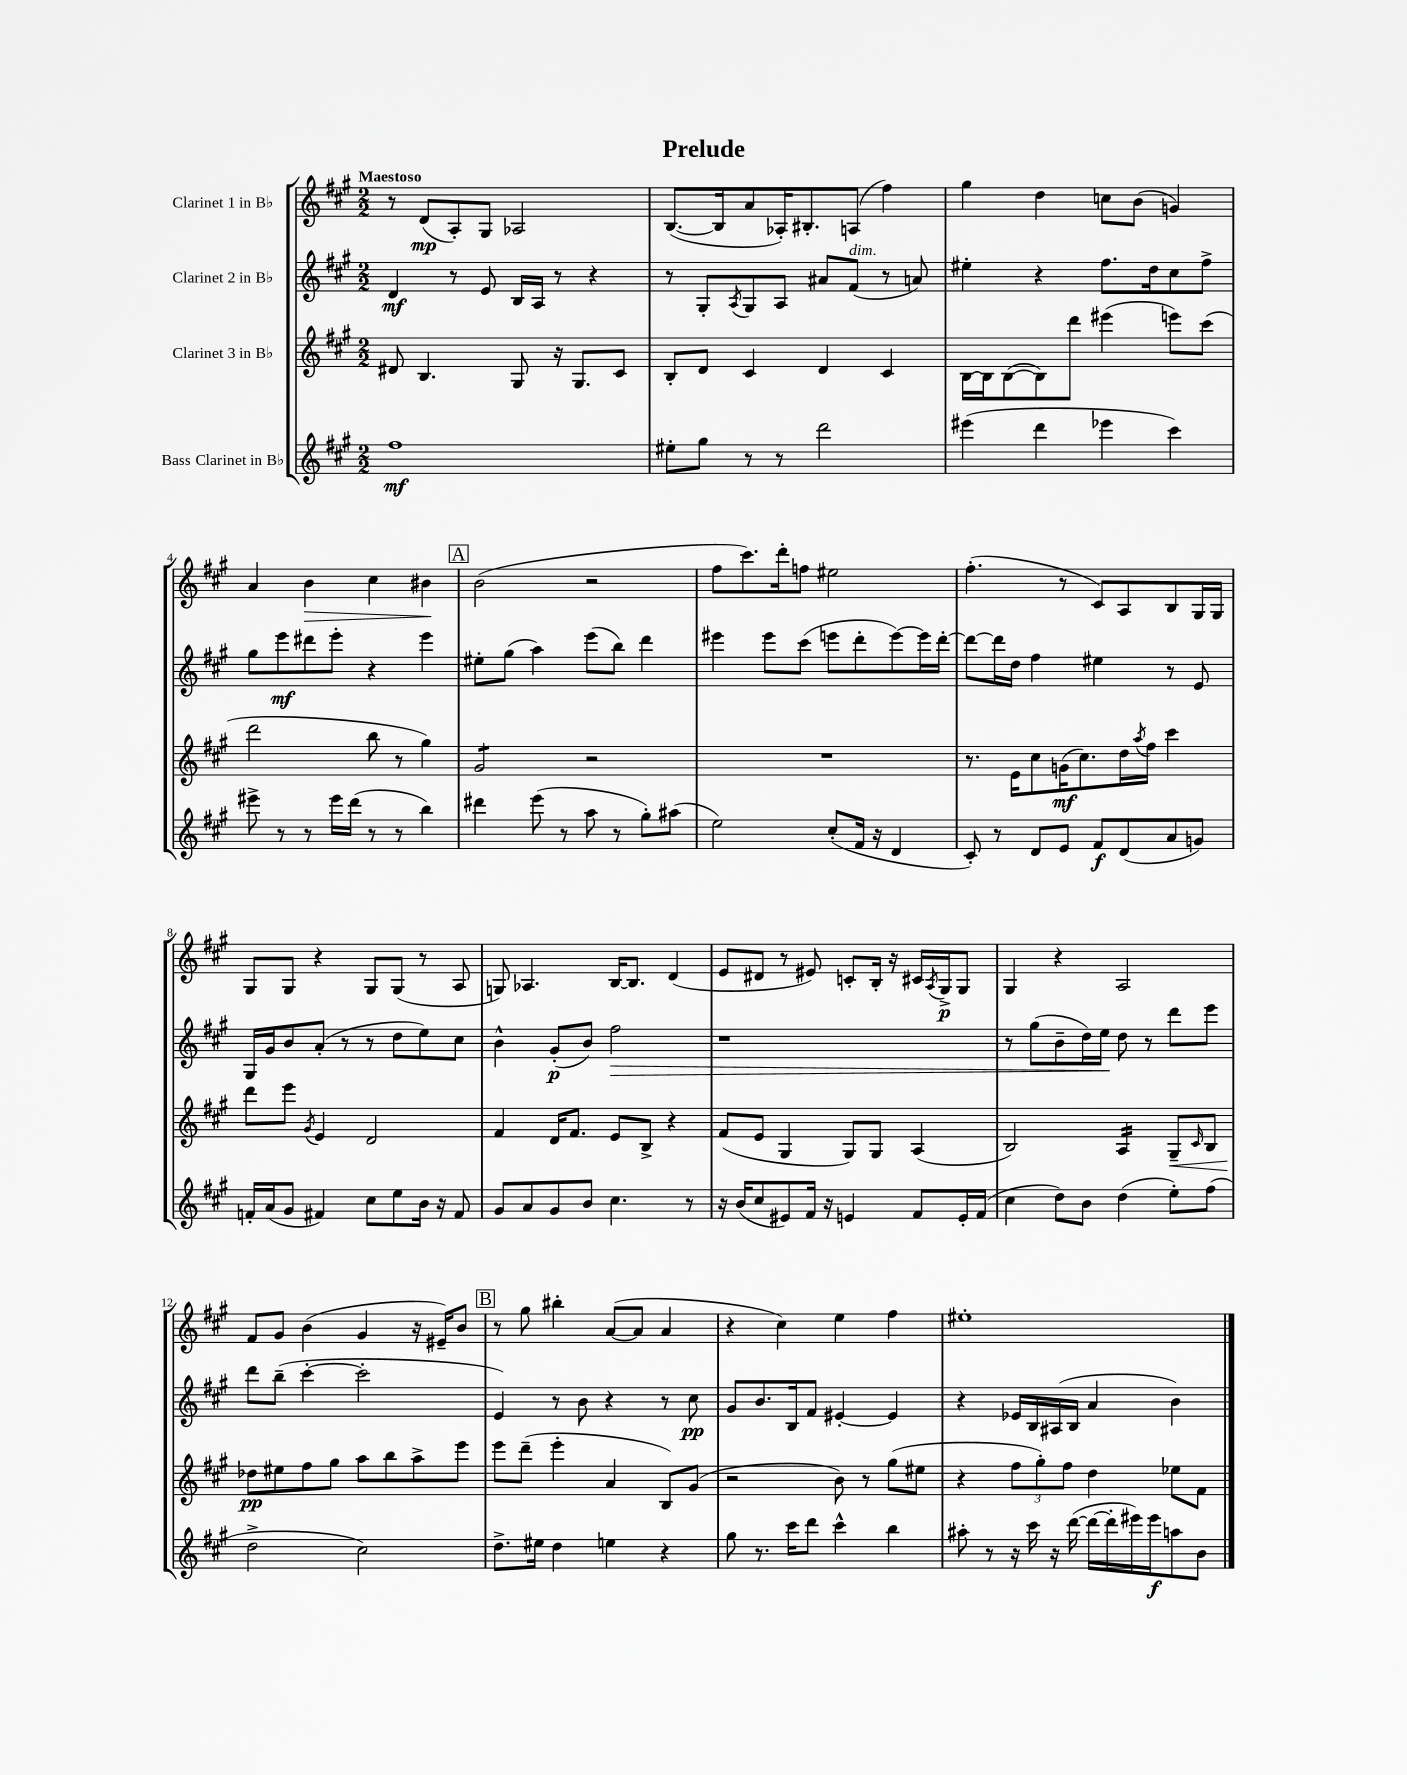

**kern	**dynam	**kern	**dynam	**kern	**dynam	**kern	**dynam
*part4	*part4	*part3	*part3	*part2	*part2	*part1	*part1
*staff4	*staff4	*staff3	*staff3	*staff2	*staff2	*staff1	*staff1
*I"Bass Clarinet in B♭	*	*I"Clarinet 3 in B♭	*	*I"Clarinet 2 in B♭	*	*I"Clarinet 1 in B♭	*
*clefG2	*	*clefG2	*	*clefG2	*	*clefG2	*
*k[f#c#g#]	*	*k[f#c#g#]	*	*k[f#c#g#]	*	*k[f#c#g#]	*
*M2/2	*	*M2/2	*	*M2/2	*	*M2/2	*
=1	=1	=1	=1	=1	=1	=1	=1
!	!	!	!	!	!	!LO:TX:a:B:t=Maestoso	!
1ff#	mf	8d#X/	.	4d/	mf	8r	.
.	.	4.B/	.	.	.	(8d/L	mp
.	.	.	.	8r	.	8A'/)	.
.	.	.	.	8e/	.	8G#/J	.
.	.	8G#/	.	16B/LL	.	2A-X/	.
.	.	.	.	16A/JJ	.	.	.
.	.	16r	.	8r	.	.	.
.	.	8.G#/L	.	.	.	.	.
.	.	.	.	4r	.	.	.
.	.	8c#/J	.	.	.	.	.
=2	=2	=2	=2	=2	=2	=2	=2
8ee#X'\L	.	8B'/L	.	8r	.	([8.B/L	.
8gg#\J	.	8d/J	.	8G#'/L	.	.	.
.	.	.	.	.	.	16B/k]	.
.	.	.	.	8qA/	.	.	.
8r	.	4c#/	.	8G#/	.	8a/	.
8r	.	.	.	8A/J	.	16A-X'/K)	.
.	.	.	.	.	.	8.B#X'/	.
2ddd\	.	4d/	.	8a#X/L	.	.	.
!	!	!	!	!LO:TX:a:i:t=dim.	!	!	!
.	.	.	.	(8f#/J	.	(8An/J	.
.	.	4c#/	.	8r	.	4ff#\)	.
.	.	.	.	8an/)	.	.	.
=3	=3	=3	=3	=3	=3	=3	=3
(4eee#X\	.	[16B\LL	.	4ee#X'\	.	4gg#\	.
.	.	16B\J]	.	.	.	.	.
.	.	([8B\	.	.	.	.	.
4ddd\	.	8B\])	.	4r	.	4dd\	.
.	.	8ddd\J	.	.	.	.	.
4eee-X\	.	(4eee#X\	.	8.ff#\L	.	8ccn\L	.
.	.	.	.	.	.	(8b\J	.
.	.	.	.	16dd\k	.	.	.
4ccc#\)	.	8eeen\L)	.	8cc#\	.	4gn/)	.
.	.	(8ccc#\J	.	8ff#^\J	.	.	.
!!LO:LB:g=z
=4	=4	=4	=4	=4	=4	=4	=4
8eee#X^\	.	2ddd\	.	8gg#\L	.	4a/	.
8r	.	.	.	8eee\	mf	.	.
!	!	!	!	!	!	!	!LO:HP:b
8r	.	.	.	8ddd#X\	.	4b\	>
16eee#\LL	.	.	.	8eee'\J	.	.	.
(16ddd\JJ	.	.	.	.	.	.	.
8r	.	8bb\	.	4r	.	4cc#\	.
8r	.	8r	.	.	.	.	.
4bb\)	.	4gg#\)	.	4eee\	.	4b#X\	.
.	.	.	.	.	.	.	]
!!LO:REH:place=s1:t=A
=5	=5	=5	=5	=5	=5	=5	=5
*	*	*tremolo	*	*	*	*	*
4ddd#X\	.	8g#/L	.	8ee#X'\L	.	(2b\	.
.	.	8g#/	.	(8gg#\J	.	.	.
(8eee\	.	8g#/	.	4aa\)	.	.	.
8r	.	8g#/J	.	.	.	.	.
*	*	*Xtremolo	*	*	*	*	*
8aa\	.	2r	.	(8eee\L	.	2r	.
8r	.	.	.	8bb\J)	.	.	.
8gg#'\L)	.	.	.	4ddd\	.	.	.
(8aa#X\J	.	.	.	.	.	.	.
=6	=6	=6	=6	=6	=6	=6	=6
2ee\)	.	1r	.	4eee#X\	.	8ff#\L	.
.	.	.	.	.	.	8.ccc#\)	.
.	.	.	.	8eee#\L	.	.	.
.	.	.	.	.	.	16ddd'\k	.
.	.	.	.	(8ccc#\J	.	8ffn\J	.
(8cc#'/L	.	.	.	8eeen\L	.	2ee#X\	.
16f#/Jk	.	.	.	8ddd'\	.	.	.
16r	.	.	.	.	.	.	.
4d/	.	.	.	[8eee\)	.	.	.
.	.	.	.	16eee\L]	.	.	.
.	.	.	.	[16ddd'\JJ	.	.	.
=7	=7	=7	=7	=7	=7	=7	=7
8c#'/)	.	8.r	.	8ddd\L_	.	(4.ff#'\	.
8r	.	.	.	16ddd\L]	.	.	.
.	.	16e\KL	.	16dd\JJ	.	.	.
8d/L	.	8cc#\	.	4ff#\	.	.	.
8e/J	.	(16gn\K	mf	.	.	8r	.
.	.	8.cc#\)	.	.	.	.	.
8f#/L	f	.	.	4ee#X\	.	8c#/L)	.
(8d/	.	16dd\L	.	.	.	8A/	.
.	.	8qaa/	.	.	.	.	.
.	.	16ff#\JJ	.	.	.	.	.
8a/	.	4ccc#\	.	8r	.	8B/	.
8gn/J)	.	.	.	8e/	.	16G#/L	.
.	.	.	.	.	.	16G#/JJ	.
!!LO:LB:g=z
=8	=8	=8	=8	=8	=8	=8	=8
16fn'/LL	.	8ddd\L	.	16G#/LL	.	8G#/L	.
(16a/J	.	.	.	16g#/J	.	.	.
8g#/J	.	8eee\J	.	8b/	.	8G#/J	.
.	.	8qg#/	.	.	.	.	.
4f#X/)	.	4e/	.	(8a'/J	.	4r	.
.	.	.	.	8r	.	.	.
8cc#\L	.	2d/	.	8r	.	8G#/L	.
8ee\	.	.	.	8dd\L	.	(8G#/J	.
16b\Jk	.	.	.	8ee\)	.	8r	.
16r	.	.	.	.	.	.	.
8f#/	.	.	.	8cc#\J	.	8A/	.
=9	=9	=9	=9	=9	=9	=9	=9
8g#/L	.	4f#/	.	4b^^\	.	8Gn/)	.
8a/	.	.	.	.	.	4.A-X/	.
8g#/	.	16d/KL	.	(8g#'/L	p	.	.
.	.	8.f#/J	.	.	.	.	.
8b/J	.	.	.	8b/J)	.	.	.
!	!	!	!	!	!LO:HP:b	!	!
4.cc#\	.	8e/L	.	2ff#\	>	[16B/KL	.
.	.	.	.	.	.	8.B/J]	.
.	.	8B^/J	.	.	.	.	.
.	.	4r	.	.	.	(4d/	.
8r	.	.	.	.	.	.	.
=10	=10	=10	=10	=10	=10	=10	=10
16r	.	(8f#/L	.	1r	.	8e/L	.
(16b/KL	.	.	.	.	.	.	.
8cc#/	.	8e/J	.	.	.	8d#X/J	.
8e#X/)	.	4G#/	.	.	.	8r	.
16f#/Jk	.	.	.	.	.	8e#X/)	.
16r	.	.	.	.	.	.	.
4en/	.	8G#/L)	.	.	.	8cn'/L	.
.	.	8G#/J	.	.	.	16B'/Jk	.
.	.	.	.	.	.	16r	.
8f#/L	.	(4A/	.	.	.	16c#X/LL	.
.	.	.	.	.	.	8qA/	.
.	.	.	.	.	.	16G#^/J	p
16e'/L	.	.	.	.	.	8G#/J	.
(16f#/JJ	.	.	.	.	.	.	.
=11	=11	=11	=11	=11	=11	=11	=11
4cc#\	.	2B/)	.	8r	.	4G#/	.
.	.	.	.	(8gg#\L	.	.	.
8dd\L)	.	.	.	8b~\	.	4r	.
8b\J	.	.	.	16dd\L)	.	.	.
.	.	.	.	16ee\JJ	.	.	.
*	*	*tremolo	*	*	*	*	*
(4dd\	.	16A/LL	.	8dd\	]	2A/	.
.	.	16A/	.	.	.	.	.
.	.	16A/	.	8r	.	.	.
.	.	16A/JJ	.	.	.	.	.
*	*	*Xtremolo	*	*	*	*	*
!	!	!	!LO:HP:b	!	!	!	!
8ee'\L)	.	8G#~/L	<	8ddd\L	.	.	.
.	.	16qqc#/	.	.	.	.	.
(8ff#\J	.	8B/J	.	8eee\J	.	.	.
!!LO:LB:g=z
=12	=12	=12	=12	=12	=12	=12	=12
2dd^\	.	8dd-X\L	pp	8ddd\L	.	8f#/L	.
.	.	8ee#X\	[	(8bb~\J	.	8g#/J	.
.	.	8ff#\	.	[4ccc#'\	.	(4b\	.
.	.	8gg#\J	.	.	.	.	.
2cc#\)	.	8aa\L	.	2ccc#'\]	.	4g#/	.
.	.	8bb\	.	.	.	.	.
.	.	8aa^\	.	.	.	16r	.
.	.	.	.	.	.	16e#X~/KL)	.
.	.	8eee\J	.	.	.	8b/J	.
!!LO:REH:place=s1:t=B
=13	=13	=13	=13	=13	=13	=13	=13
8.dd^\L	.	8eee\L	.	4e/)	.	8r	.
.	.	(8ddd~\J	.	.	.	8gg#\	.
16ee#X\Jk	.	.	.	.	.	.	.
4dd\	.	4eee'\	.	8r	.	4bb#X'\	.
.	.	.	.	8b\	.	.	.
4een\	.	4a/	.	4r	.	([8a/L	.
.	.	.	.	.	.	8a/J]	.
4r	.	8B/L)	.	8r	.	4a/	.
.	.	(8g#/J	.	8cc#\	pp	.	.
=14	=14	=14	=14	=14	=14	=14	=14
8gg#\	.	2r	.	8g#/L	.	4r	.
8.r	.	.	.	8.b/	.	.	.
.	.	.	.	.	.	4cc#\)	.
16ccc#\KL	.	.	.	16B/k	.	.	.
8ddd\J	.	.	.	8f#/J	.	.	.
4ccc#^^\	.	8b\)	.	[4e#X'/	.	4ee\	.
.	.	8r	.	.	.	.	.
4bb\	.	(8gg#\L	.	4e#/]	.	4ff#\	.
.	.	8ee#X\J	.	.	.	.	.
=15	=15	=15	=15	=15	=15	=15	=15
8aa#X'\	.	4r	.	4r	.	1ee#X'	.
8r	.	.	.	.	.	.	.
16r	.	12ff#\L	.	16e-X/LL	.	.	.
16ccc#\	.	.	.	16B/	.	.	.
.	.	12gg#'\)	.	.	.	.	.
16r	.	.	.	(16A#X/	.	.	.
.	.	12ff#\J	.	.	.	.	.
([16ddd\	.	.	.	16B/JJ	.	.	.
16ddd\LL_	.	4dd\	.	4a/	.	.	.
16ddd'\]	.	.	.	.	.	.	.
16eee#X\)	.	.	.	.	.	.	.
16eee#\J	f	.	.	.	.	.	.
8aan\	.	8ee-X\L	.	4b\)	.	.	.
8b\J	.	8f#\J	.	.	.	.	.
==	==	==	==	==	==	==	==
*-	*-	*-	*-	*-	*-	*-	*-
